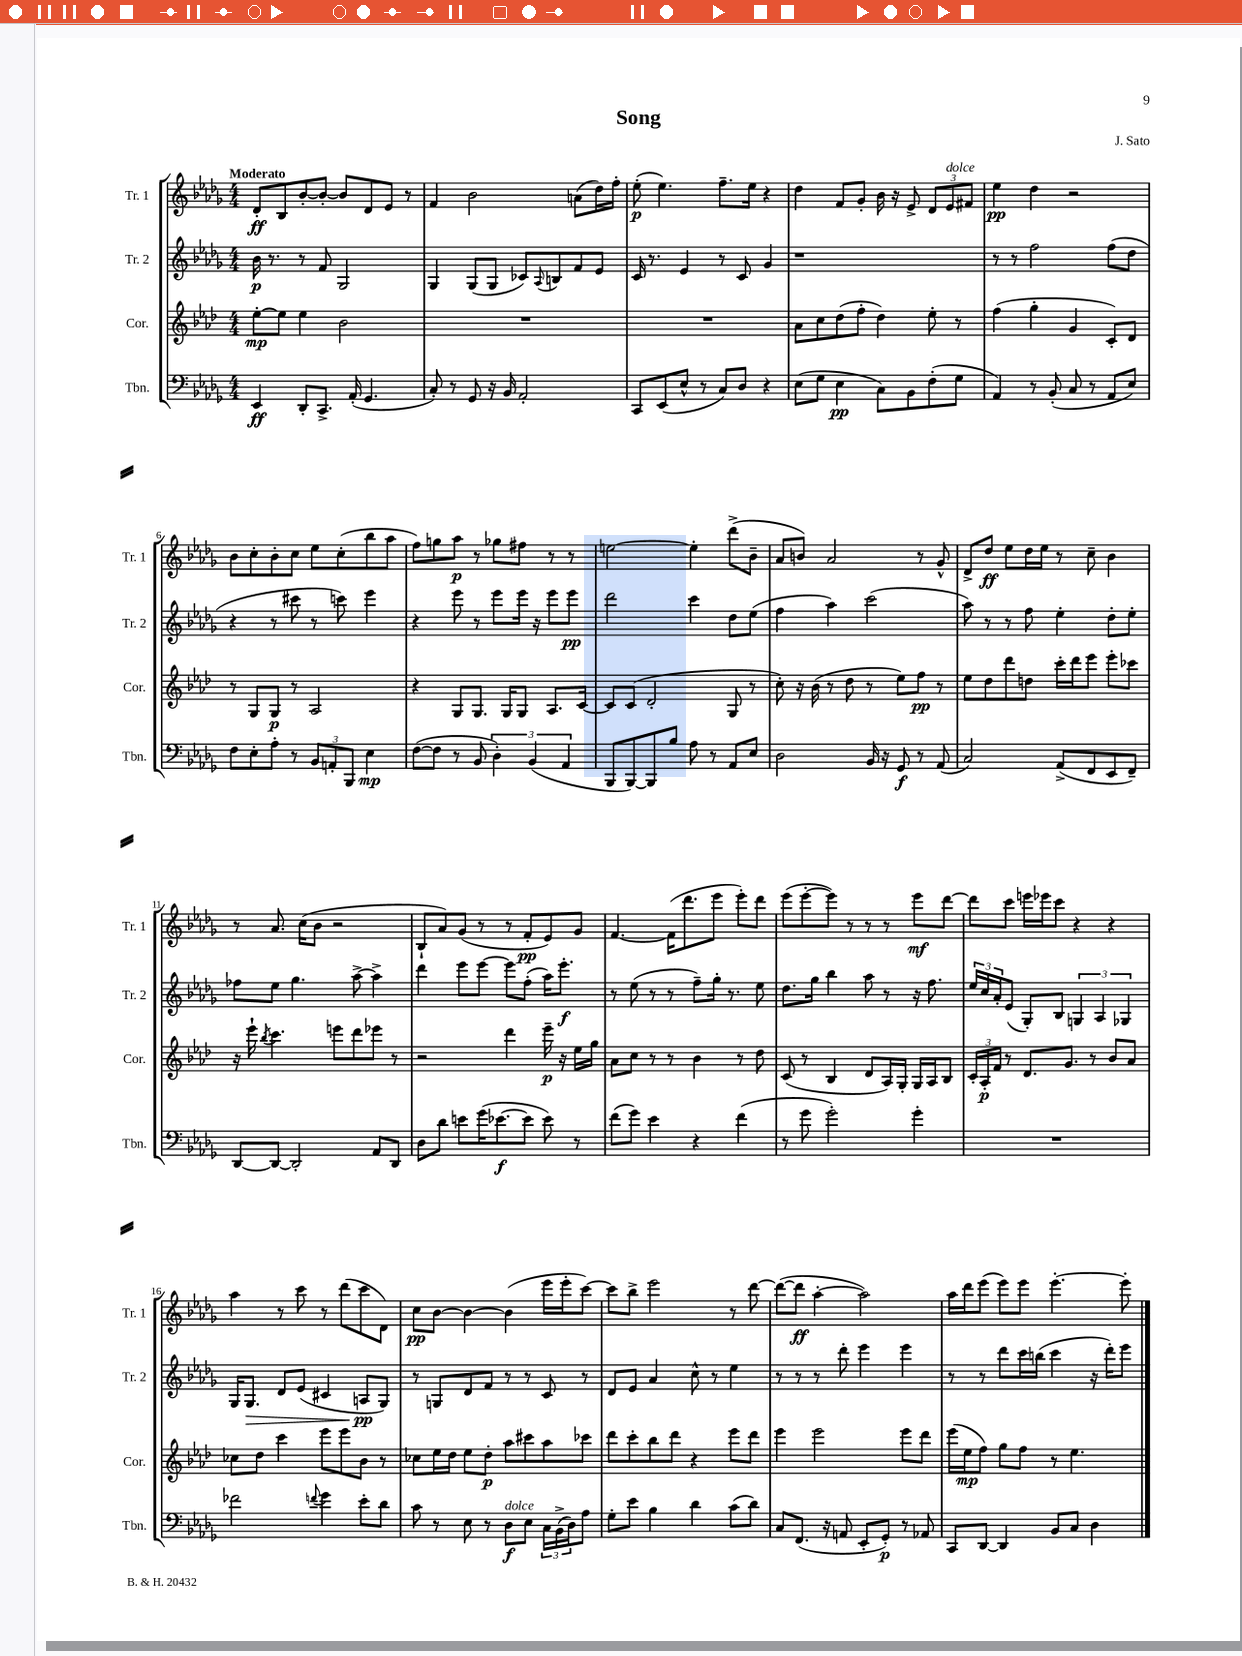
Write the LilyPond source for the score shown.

\header { title = "Song" composer = "J. Sato" }
<<
\new StaffGroup <<
\new Staff = "s0" \with { instrumentName = "Tr. 1" shortInstrumentName = "Tr. 1" } {
    \clef treble \key des \major \numericTimeSignature \time 4/4 \tempo "Moderato"
    des'8-.\ff bes8 bes'8~-. bes'8~-. bes'8 des'8 ees'8 r8 |
    f'4 bes'2 a'8( des''16) f''16-. |
    ees''8-.\p( ees''4.) f''8.-- ees''16 r4 |
    des''4 f'8 ges'8-. bes'16 r16 ees'8-> \tuplet 3/2 { des'8 ees'8^\markup { \italic "dolce" } fis'8 } |
    ees''4\pp des''4 r2 |
    bes'8 c''8-. bes'8-. c''8 ees''8 c''8-.( bes''8 aes''8 |
    f''8) g''8 aes''8\p r8 ges''8 fis''8 r8 r8 |
    e''2~ e''4-. des'''8->( bes'8-- |
    aes'8 b'8) aes'2 r8 ges'8-^ |
    des'8-> des''8\ff ees''8 des''16 ees''16 r8 c''8-- bes'4 |
    r8 aes'8. c''16( bes'8 r2 |
    bes8-! aes'8) ges'8( r8 r8 f'8-.\pp ees'8) ges'8 |
    f'4.~ f'16( des'''8. ees'''8 ees'''8-.) des'''8 |
    ees'''8( ees'''8~-. ees'''8) r8 r8 r8 ees'''8\mf des'''8~ |
    des'''8 c'''8 e'''16 ees'''16 c'''8 r4 r4 |
    aes''4 r8 c'''8 r8 des'''8( c'''8 des'8) |
    c''8\pp bes'8~ bes'4~ bes'4( ees'''16 ees'''16-. c'''8~) |
    c'''8 bes''8-> ees'''2 r8 des'''8~ |
    des'''8~( des'''8\ff aes''4~-. aes''2) |
    aes''16 des'''16 ees'''8( ees'''8) ees'''8 ees'''4.~-. ees'''8-. \bar "|." |
}
\new Staff = "s1" \with { instrumentName = "Tr. 2" shortInstrumentName = "Tr. 2" } {
    \clef treble \key des \major \numericTimeSignature \time 4/4
    bes'16\p r8. r8 f'8 ges2 |
    ges4 ges8( ges8 ces'8) \appoggiatura { aes8 } b8 f'8 ees'8 |
    c'16 r8. ees'4 r8 c'8 ges'4 |
    r1 |
    r8 r8 f''2 f''8( des''8 |
    r4 r8 cis'''8 r8 c'''8) ees'''4 |
    r4 ees'''8 r8 ees'''8 ees'''16 r16 ees'''8 ees'''8\pp |
    des'''2 c'''4 des''8 ees''8( |
    f''4 aes''4) c'''2( |
    aes''8) r8 r8 f''8 ees''4-. des''8-. ees''8-. |
    fes''8 ees''8 ges''4. aes''8~-> aes''4-> |
    des'''4 ees'''8 ees'''8~ ees'''8 f''8-.( aes''16) ees'''8.-.\f |
    r8 ees''8( r8 r8 f''8--) ges''16-. r8. ees''8 |
    des''8. ges''16 bes''4 aes''8 r8 r16 f''8. |
    \tuplet 3/2 { ees''16 c''16 aes'16-. } ees'8( ges8-.) bes8 \tuplet 3/2 { g4 aes4 ges4 } |
    ges16 ges8.\> des'8 ees'8( cis'4 a8\pp\! ges8) |
    r8 g8 des'8 f'8 r8 r8 c'8 r8 |
    des'8 ees'8 aes'4 c''8-^ r8 ees''4 |
    r8 r8 r8 des'''8-. ees'''4 ees'''4 |
    r8 r8 des'''8 c'''16 b''16( c'''4 r16 des'''16-.) ees'''8 \bar "|." |
}
\new Staff = "s2" \with { instrumentName = "Cor." shortInstrumentName = "Cor." } {
    \clef treble \key aes \major \numericTimeSignature \time 4/4
    ees''8~-.\mp ees''8 ees''4 bes'2 |
    R1 |
    R1 |
    aes'8 c''8 des''8( f''8-. des''4) ees''8-. r8 |
    f''4( g''4-. g'4 c'8-.) des'8 |
    r8 g8 g8\p r8 aes2 |
    r4 g8 g8. g16 g8 aes8. c'16~ |
    c'8 c'8( des'2-. g8 r8 |
    c''8-.) r16 bes'16( r8 des''8 r8 ees''8) f''8\pp r8 |
    ees''8 des''8 des'''8 d''8 c'''16-. des'''16 ees'''8 ees'''8-. ces'''8 |
    r16 ees'''16-! \acciaccatura { bes''8 } c'''4. e'''8 des'''8 ees'''8 r8 |
    r2 des'''4 ees'''16--\p r16 ees''16 g''16 |
    aes'8 c''8 r8 r8 bes'4 r8 des''8 |
    c'8( r8 bes4 des'8 aes16) g16-. g16 aes16 bes8 |
    \tuplet 3/2 { c'16-. aes16-.\p f'16 } r8 des'8. g'8. r8 bes'8 aes'8 |
    ces''8 des''8 c'''4 ees'''8 ees'''8 bes'8 r8 |
    ces''8 ees''16 des''16 ees''8 des''8-.\p aes''8 cis'''8 aes''8 ces'''8 |
    des'''8 c'''8-. bes''8 des'''8 r4 ees'''8 des'''8 |
    ees'''4 ees'''2 ees'''8 des'''8 |
    ees'''16( ees''16\mp f''8) g''8 f''8 r8 ees''4. \bar "|." |
}
\new Staff = "s3" \with { instrumentName = "Tbn." shortInstrumentName = "Tbn." } {
    \clef bass \key des \major \numericTimeSignature \time 4/4
    ees,4\ff des,8-. c,8.-> aes,16-.( ges,4. |
    c8-.) r8 ges,8 r16 bes,16 aes,2-. |
    c,8 ees,8( ees8-^ r8 c8) des8 r4 |
    ees8( ges8 ees4\pp c8) bes,8 f8-.( ges8 |
    aes,4) r8 bes,8-.( c8 r8 aes,8 ees8) |
    f8 ees8-. aes8-. r8 \tuplet 3/2 { bes,8 a,8-. bes,,8 } ees4\mp |
    f8~( f8 r8 bes,8 \tuplet 3/2 { des4-.) bes,4( aes,4 } |
    bes,,8 bes,,8~) bes,,8 bes8 aes8 r8 aes,8 ees8 |
    des2 bes,16 r16 ges,8\f r8 aes,8( |
    c2) aes,8->( f,8 ees,8 f,8--) |
    des,8~ des,8~ des,2-. aes,8 des,8 |
    des8 des'8 e'8 ges'16( ees'8.~\f ees'8 ees'8) r8 |
    f'8( ges'8) ees'4 r4 f'4( |
    r8 ges'8 ges'2-.) ges'4-. |
    R1 |
    fes'2 \appoggiatura { f'8 } ges'4 ees'8-. des'8 |
    c'8 r8 ees8 r8 des8\f^\markup { \italic "dolce" } ees8 \tuplet 3/2 { c16 bes,16->( des16) } aes8 |
    ges8-. ees'8 bes4 des'4 c'8( des'8) |
    c8 f,8.( r16 a,8 ees,8-. ges,8-.\p) r8 aes,8 |
    c,8 des,8~ des,4 bes,8 c8 des4 \bar "|." |
}
>>
>>
